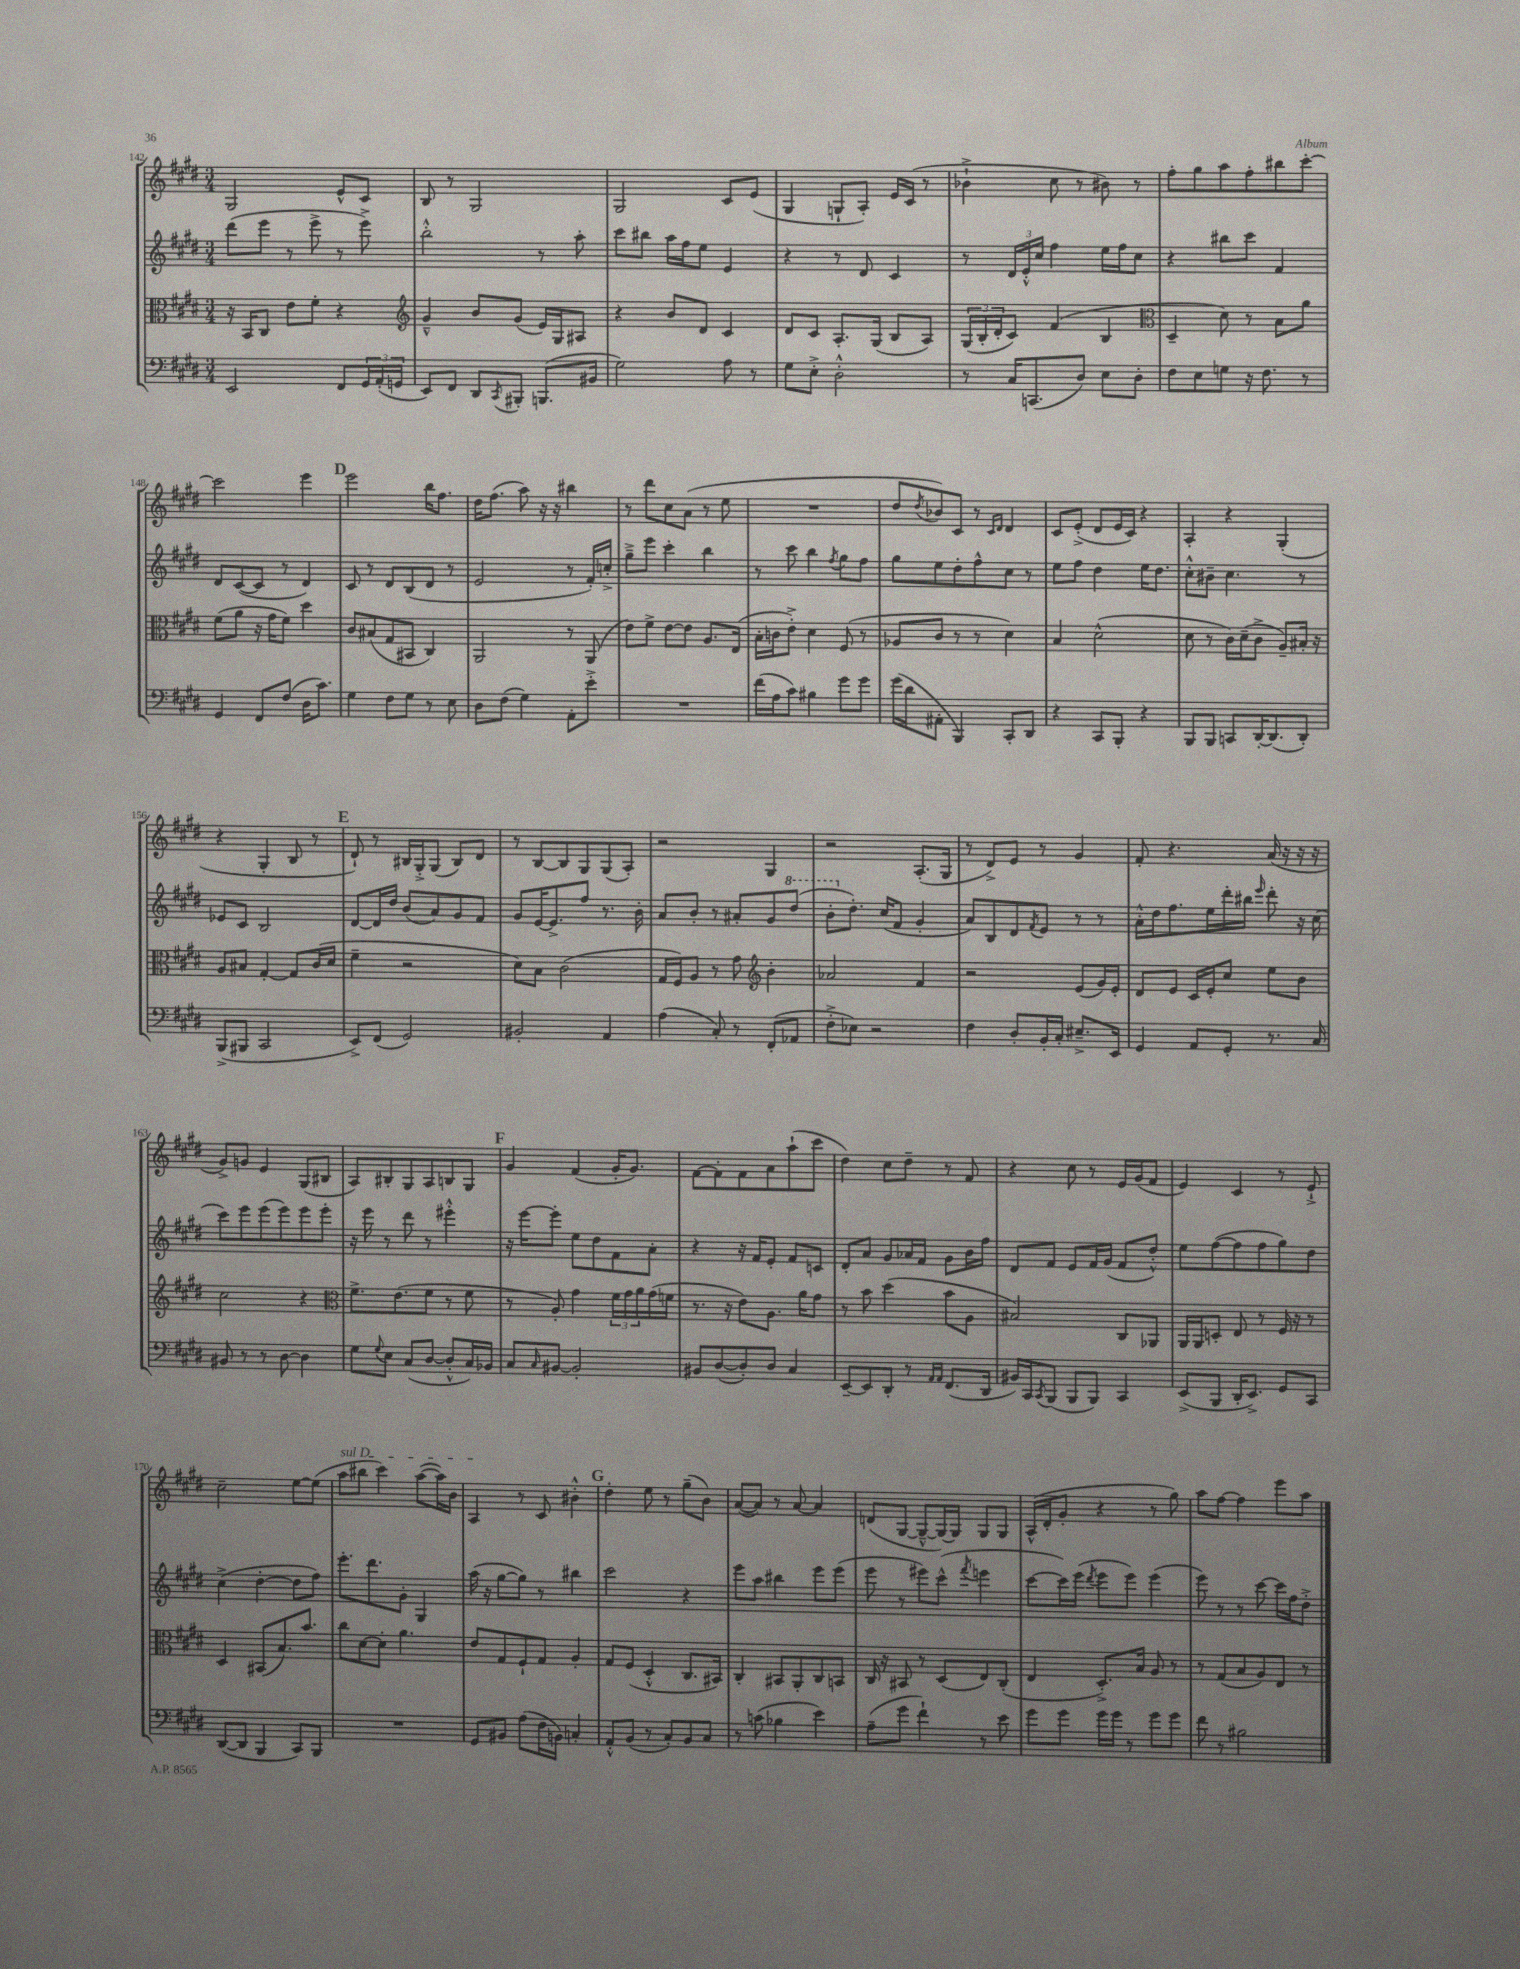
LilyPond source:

<<
\new StaffGroup <<
\new Staff = "s0" {
    \clef treble \key e \major \numericTimeSignature \time 3/4
    gis2 e'8-^ cis'8 |
    b8 r8 gis2 |
    gis2 cis'8 e'8( |
    gis4 g8-! a8-.) e'16 cis'16( r8 |
    bes'4-!-> cis''8 r8 bis'8) r8 |
    fis''8-. gis''8 a''8 fis''8-. bis''8 cis'''8~-. |
    cis'''2 e'''4 |
    \mark \markup { \bold "D" } e'''2 b''16 fis''8. |
    dis''16 fis''8.( a''8) r16 r16 bis''4 |
    r8 dis'''8 cis''8 a'8( r8 e''8 |
    R2. |
    dis''8 \acciaccatura { dis''8 } bes'8) cis'8 r8 \grace { cis'16 dis'16 } dis'4 |
    cis'8 e'8-.->( dis'8 e'16 cis'16) r4 |
    a4-. r4 gis4-.( |
    r4 gis4-. b8 r8 |
    \mark \markup { \bold "E" } dis'8-!) r8 bis16 gis16-.-> gis8( bis8) dis'8 |
    r8 b8~ b8 gis8 gis8( a8-.) |
    r2 gis4 |
    r2 a8.-.( gis16 |
    r8 dis'8->) e'8 r8 gis'4 |
    fis'8-. r4. a'16( r16 r16 r16 |
    gis'8->) g'8 e'4 gis8( bis8 |
    a8) bis8-. gis8 a8 b8 gis8 |
    \mark \markup { \bold "F" } gis'4 fis'4( gis'16-. gis'8.) |
    fis'8~ fis'8-. fis'8 a'8 a''8-!( cis'''8 |
    dis''4) cis''8 dis''8-- r8 fis'8 |
    r4 cis''8 r8 e'16 gis'16( fis'8 |
    e'4) cis'4 r8 e'8-!-> |
    cis''2-- e''8~ e''8( |
    \once \override TextSpanner.bound-details.left.text = \markup { \italic "sul D" } a''8\startTextSpan bis''8 cis'''4) a''8~( a''16) b'16 |
    a4\stopTextSpan r8 cis'8 bis'4-.-^ |
    \mark \markup { \bold "G" } dis''4-. e''8 r8 gis''8--( b'8) |
    a'8~( a'8) r8 a'8~ a'4 |
    d'8( gis8~ gis8~---^ gis16~) gis16 gis8 gis8 |
    a16-^( dis'16-. gis'8-. r4 r8 gis''8) |
    a''8 fis''8~ fis''4 e'''8 a''8 \bar "|." |
}
\new Staff = "s1" {
    \clef treble \key e \major \numericTimeSignature \time 3/4
    dis'''8( e'''8 r8 e'''8-> r8 e'''8->) |
    b''2-.-^ r8 a''8-. |
    cis'''8 bis''8 a''16 fis''16 e''8 e'4 |
    r4 r8 dis'8 cis'4 |
    r8 \tuplet 3/2 { dis'16 e'16-.-^ cis''16 } fis''4 e''16 fis''16 cis''8 |
    r4 bis''8 cis'''8 fis'4 |
    dis'8 cis'8~( cis'8 r8 dis'4) |
    \mark \markup { \bold "D" } cis'8 r8 dis'8 b8( dis'8 r8 |
    e'2 r8 fis'16-.) c''16-.-> |
    gis''8---> e'''8 cis'''4-. b''4 |
    r8 cis'''8 b''4 \acciaccatura { fis''8 } gis''8 fis''8 |
    gis''8 e''8 dis''8-. fis''8-^ cis''8 r8 |
    e''8 fis''8 dis''4 e''16 dis''8. |
    cis''8-.-^ bis'8-- cis''4. r8 |
    ees'8 cis'8 b2 |
    \mark \markup { \bold "E" } dis'8~ dis'16 dis''16 b'8( a'8) gis'8 fis'8 |
    gis'8 e'16~ e'8.-> fis''8 r8. b'16-. |
    a'8 b'8-. r8 ais'8-. gis'8 \ottava #1 dis'''8( |
    b''8-. \ottava #0 dis''8.-.) cis''16( fis'8 gis'4-. |
    a'8) b8 dis'8 \acciaccatura { fis'8 } e'8 r8 r8 |
    a'16-.-^ dis''16 fis''8. e''16 dis'''16-. bis''16 \grace { e'''16 } dis'''8-. r16 cis''16( |
    cis'''8) e'''8 e'''8( e'''8) e'''8 e'''8-. |
    r16 e'''16 r8 dis'''8 r8 eis'''4-.-^ |
    \mark \markup { \bold "F" } r16 e'''16~ e'''8-. e''8 dis''8 fis'8 a'8-. |
    r4 r16 fis'16 e'8-. fis'8 c'8 |
    dis'8-. a'8 gis'8 aes'16 fis'16 gis'8 b'16 fis''16 |
    dis'8 fis'8 e'8 fis'16 gis'16( fis'8 dis''8-.-^) |
    e''8 fis''8~( fis''8 fis''8 gis''8) dis''8 |
    cis''4->( dis''4~-. dis''8 fis''8) |
    e'''8.-. dis'''8. gis'8-. gis4 |
    a''16( r16 gis''8~ gis''8) r8 bis''4 |
    \mark \markup { \bold "G" } cis'''2 r4 |
    e'''8 a''8 bis''4 e'''8 e'''8( |
    e'''8 r8 eis'''8) cis'''8-^( \acciaccatura { fis'''8 } e'''4 |
    cis'''8~ cis'''16) e'''16( \acciaccatura { dis'''8 } e'''8 e'''8) e'''4( |
    e'''8) r8 r8 cis'''8~ cis'''16 fis''16 dis''8-.-> \bar "|." |
}
\new Staff = "s2" {
    \clef alto \key e \major \numericTimeSignature \time 3/4
    r16 b,16 cis8 e'8 fis'8-. r4 |
    \clef treble gis'4---^ b'8 gis'8( e'16) gis16 ais8 |
    r4 b'8 dis'8 cis'4 |
    dis'8 cis'8 a8.-. gis16( b8 a8) |
    \tuplet 3/2 { gis16( b16-. dis'16-. } cis'8) fis'4( b4 |
    \clef alto dis4-- dis'8) r8 b8 a'8 |
    fis'8( a'8 r16 gis'16 fis'8) dis''4 |
    \mark \markup { \bold "D" } cis'8 bis8( gis8 bis,8 cis4) |
    a,2 r8 a,8( |
    e'8) fis'8-> e'8~ e'8 a8. e16( |
    b16-. c'16 e'8-.->) dis'4 fis8( r8 |
    aes8 cis'8 r8 r8 dis'4) |
    b4 dis'2-^( |
    dis'8 r8 cis'16) dis'16--( cis'8-> a8--) bis16-. r16 |
    a8 bis8 gis4~-. gis8 cis'16( dis'16 |
    \mark \markup { \bold "E" } fis'4-- r2 |
    dis'8) b8 cis'2( |
    gis16 fis16) a8 r8 gis'8 \clef treble b'4-. |
    aes'2 fis'4 |
    r2 e'8( gis'16) e'16-. |
    dis'8 e'8 cis'16 e'16-. cis''8 e''8 b'8 |
    cis''2 r4 |
    \clef alto fis'8.-> e'8.( fis'8 r8 fis'8 |
    \mark \markup { \bold "F" } r8 a8-.) gis'4 \tuplet 3/2 { fis'16 gis'16 a'16 } gis'16( f'16 |
    r8. r16 e'8) a8. a'16 gis'8 |
    r8 b'8 dis''4( b'8 a8 |
    bis2) cis8 aes,8 |
    a,16 a,16 d8-. e8 r8 fis16 r16 r8 |
    dis4 bis,8( b8.) b'8. |
    cis''8 dis'8~ dis'8-. a'4. |
    e'8 gis8 fis8-! gis8 a4-. |
    \mark \markup { \bold "G" } gis8 fis8( dis4-.-^ cis8. bis,16) |
    cis4-. bis,8 a,8-. cis8 b,8 |
    cis16 r16 bis,8 r8 dis8( e8) cis8-.( |
    e4 dis8.-.->) b16 a8 r8 |
    r8 gis8( b8 a8) e8 r8 \bar "|." |
}
\new Staff = "s3" {
    \clef bass \key e \major \numericTimeSignature \time 3/4
    e,2 fis,8 \tuplet 3/2 { gis,16 a,16-.( g,16 } |
    e,8) fis,8 dis,8 \acciaccatura { cis,8 } bis,,8-. b,,8.( bis,16 |
    gis2) a8 r8 |
    gis8 e8-.-> dis2-.-^ |
    r8 cis16 c,8.( dis8) e8 dis8-. |
    fis8 e8 g8 r16 fis8. r8 |
    gis,4 fis,8 fis8( dis16 cis'8.) |
    \mark \markup { \bold "D" } gis4 fis8 gis8 r8 e8 |
    dis8 fis8( gis4) a,8-. e'8-.-> |
    R2. |
    fis'16( a16 cis'8) bis4 gis'8 gis'8 |
    gis'16( dis'16 ais,8-. b,,4) cis,8-. dis,8 |
    r4 cis,8 b,,8-. r4 |
    b,,8 b,,8 c,8 dis,16~-. dis,8.( dis,8-.) |
    b,,8->( bis,,8 cis,2 |
    \mark \markup { \bold "E" } e,8->) fis,8( gis,2) |
    bis,2-. a,4 |
    a4( cis8-.) r8 fis,8-.( aes,8 |
    fis8-.-> ees8) r2 |
    fis4 dis8-. b,16-. cis16-. eis8.---> e,16 |
    gis,4 a,8 gis,8-. r8. cis16 |
    bis,8 r8 r8 dis8~ dis4 |
    gis8 \appoggiatura { gis8 } e8 cis8( dis8~ dis8-.-^ cis16) bes,16 |
    \mark \markup { \bold "F" } cis8 \grace { cis16 } bis,8~ bis,2-. |
    bis,8 dis8~( dis8-.) dis8 cis4 |
    e,8~-- e,8 dis,8-. r8 \grace { a,16 a,16 } fis,8.( dis,16 |
    bis,16) cis,16 \acciaccatura { cis,8 } b,,8( b,,8 b,,8) cis,4 |
    e,8->( b,,8 dis,16-. e,8.->) gis,8 cis,8 |
    dis,8~( dis,8 b,,4 cis,8) b,,8 |
    R2. |
    gis,8 bis,8 a8( fis16 b,16) c4-. |
    \mark \markup { \bold "G" } a,8-.-^ b,8( r8 cis8-.) b,8 cis8 |
    r8 c'8( bes4 e'4) |
    a8--( gis'8 fis'4-!) r8 e'8 |
    gis'8 gis'8 gis'16 gis'16 r8 gis'8 gis'8 |
    fis'8 r8 bis2 \bar "|." |
}
>>
>>
\layout { \context { \Score currentBarNumber = #142 } }
